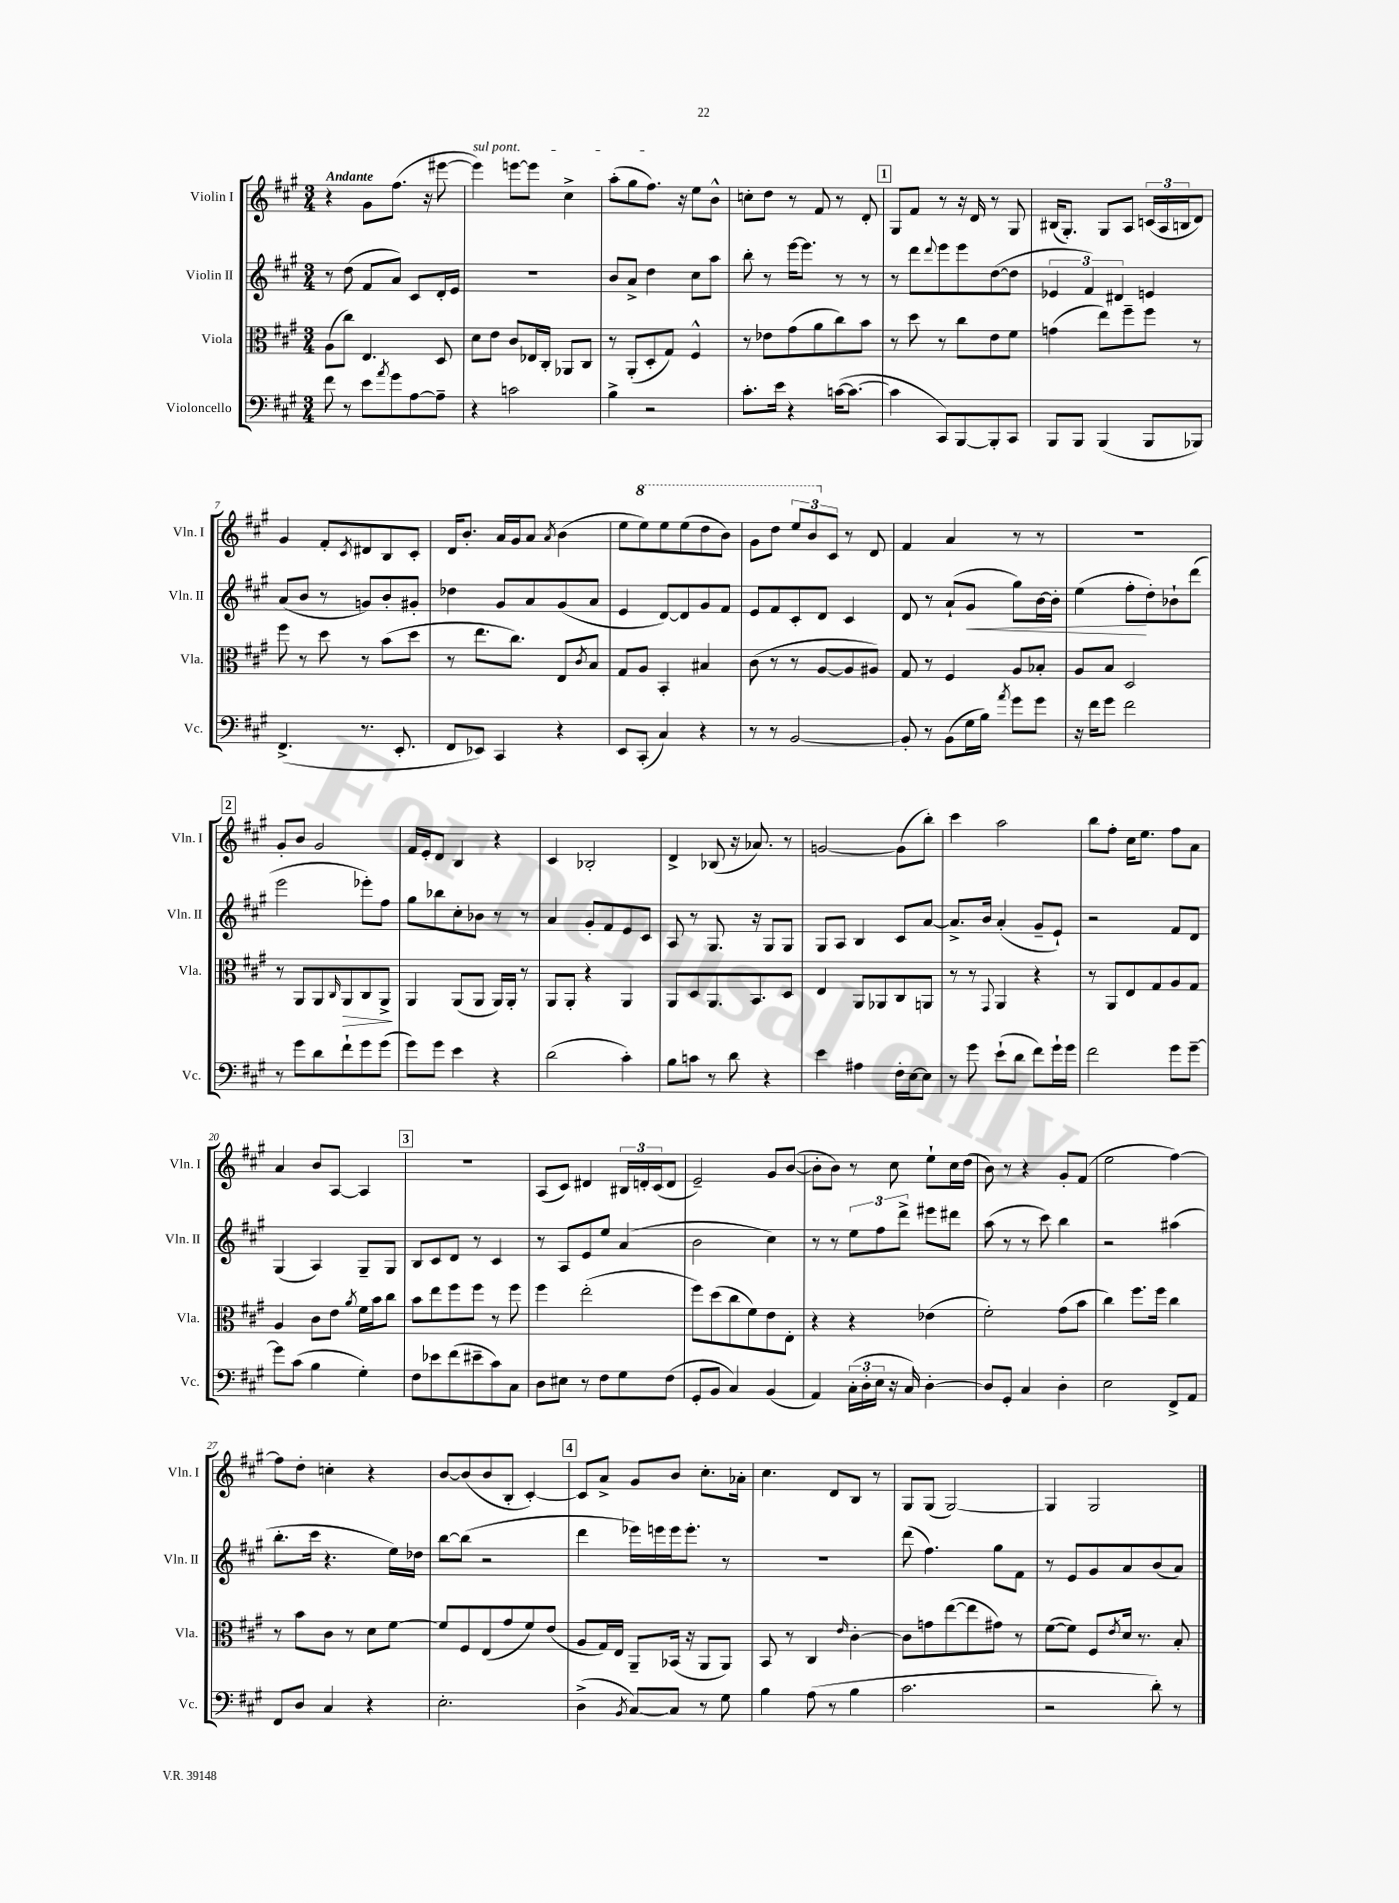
<<
\new StaffGroup <<
\new Staff = "s0" \with { instrumentName = "Violin I" shortInstrumentName = "Vln. I" } {
    \clef treble \key a \major \numericTimeSignature \time 3/4 \tempo "Andante"
    r4 gis'8 fis''8.( r16 eis'''8~ |
    \once \override TextSpanner.bound-details.left.text = \markup { \italic "sul pont." } eis'''4\startTextSpan) e'''8~ e'''8 cis''4-> |
    a''8-.( gis''8 fis''8.\stopTextSpan) r16 e''8 b'8-^ |
    c''8-. d''8 r8 fis'8 r8 d'8-. |
    \mark \markup { \box "1" } gis8 fis'8 r8 r16 d'16 r8 gis8 |
    bis16( gis8.-.) gis8 a8 \tuplet 3/2 { c'16( a16 b16 } d'8) |
    gis'4 fis'8-. \acciaccatura { cis'8 } dis'8 b8 cis'8-. |
    d'16 b'8.-. a'16 gis'16 a'8 \acciaccatura { a'8 } b'4( |
    e''8 \ottava #1 e'''8) e'''8 e'''8( d'''8 b''8) |
    gis''8 d'''8 \tuplet 3/2 { e'''8 b''8 \ottava #0 cis'8 } r8 d'8 |
    fis'4 a'4 r8 r8 |
    r2. |
    \mark \markup { \box "2" } gis'8-. b'8 gis'2 |
    fis'16 e'16-. d'8 b4 r4 |
    cis'4 bes2-. |
    d'4-> bes8( r16 aes'8.) r8 |
    g'2~ g'8( b''8-.) |
    cis'''4 a''2 |
    b''8 fis''8-. cis''16 e''8. fis''8 a'8 |
    a'4 b'8 a8~ a4 |
    \mark \markup { \box "3" } R2. |
    a8( cis'8) dis'4 \tuplet 3/2 { bis16 d'16-. cis'16( } d'8 |
    e'2--) gis'8 b'8~( |
    b'8-. b'8) r8 cis''8 e''8-! cis''16 d''16( |
    b'8) r8 r4 gis'8-. fis'8( |
    e''2 fis''4~) |
    fis''8 d''8-. c''4-. r4 |
    b'8~ b'8( b'8 b8-. cis'4~-.) |
    \mark \markup { \box "4" } cis'8 a'8-> gis'8 b'8 cis''8.-. aes'16-. |
    cis''4. d'8 b8 r8 |
    gis8 gis8( gis2~) |
    gis4 gis2 \bar "|." |
}
\new Staff = "s1" \with { instrumentName = "Violin II" shortInstrumentName = "Vln. II" } {
    \clef treble \key a \major \numericTimeSignature \time 3/4
    r8 d''8( fis'8 a'8) cis'8 d'16-. e'16 |
    R2. |
    b'8 a'8-> d''4 cis''8 a''8 |
    b''8-. r8 e'''16~ e'''8. r8 r8 |
    \mark \markup { \box "1" } r8 d'''8 \appoggiatura { d'''8 } e'''8 e'''8 d''8~( d''8 |
    \tuplet 3/2 { ees'4 fis'4) dis'4 } e'4 |
    a'8( b'8 r8 g'8) b'8-. gis'8-. |
    des''4 gis'8 a'8 gis'8( a'8 |
    e'4 d'8~) d'8 gis'8 fis'8 |
    e'8 fis'8 cis'8-. d'8 cis'4 |
    d'8 r8 a'8-!( gis'8\< gis''8) b'16~ b'16-. |
    e''4( fis''8-.\! d''8-.) bes'8-! d'''8( |
    \mark \markup { \box "2" } e'''2 ees'''8-.) fis''8 |
    gis''8 bes''8 cis''8-. bes'8 r8 r8 |
    a'4 gis'8-. fis'8 e'8 cis'8 |
    a8 r8 gis8. r16 gis8 gis8 |
    gis8 a8 b4 cis'8 a'8~ |
    a'8.-> b'16 a'4-.( gis'8-- e'8-!) |
    r2 fis'8 d'8 |
    gis4( a4) gis8-- gis8 |
    \mark \markup { \box "3" } b8 cis'8 d'8 r8 cis'4 |
    r8 a8 e'8 e''8 a'4( |
    b'2 cis''4) |
    r8 r8 \tuplet 3/2 { e''8 fis''8 d'''8-> } eis'''8 dis'''8 |
    a''8( r8 r8 cis'''8) b''4 |
    r2 ais''4( |
    b''8.-. cis'''16 r4. e''16) des''16 |
    b''8~ b''8( r2 |
    \mark \markup { \box "4" } d'''4 ees'''16) e'''16 e'''16 e'''8.-. r8 |
    R2. |
    d'''8( fis''4.) gis''8 fis'8 |
    r8 e'8 gis'8 a'8 b'8( a'8) \bar "|." |
}
\new Staff = "s2" \with { instrumentName = "Viola" shortInstrumentName = "Vla." } {
    \clef alto \key a \major \numericTimeSignature \time 3/4
    a8( cis''8) e4. d8 |
    d'8 e'8 cis'8 ees16 cis16-. aes,8 cis8 |
    r8 a,8-.( d8-. gis8) fis4-^ |
    r8 ees'8 gis'8( a'8 cis''8) b'8 |
    \mark \markup { \box "1" } r8 d''8 r8 cis''8 e'8 fis'8 |
    g'4( e''8) fis''8-- fis''8 r8 |
    fis''8 r8 d''8 r8 b'8( d''8 |
    r8 e''8. cis''8.) e8 \acciaccatura { cis'8 } b8 |
    gis8 a8 b,4-. bis4 |
    cis'8( r8 r8 a8~ a8 ais8) |
    gis8 r8 fis4 a8 bes8-. |
    a8 b8 d2 |
    \mark \markup { \box "2" } r8 a,8 a,8 \grace { cis16 } a,8\> cis8 a,8->\! |
    a,4 a,8( a,8 a,16) a,16-. r8 |
    a,8 a,8-. r4 a,4 |
    a,8 d8 a,8. b,8. d8 |
    e4 a,8 aes,8 cis8 a,8 |
    r8 r8 \appoggiatura { gis,8 } a,4 r4 |
    r8 a,8 e8 gis8 a8 gis8 |
    a4 cis'8 e'8 \acciaccatura { a'8 } fis'16 b'16 cis''8 |
    \mark \markup { \box "3" } b'8 e''8 fis''8 fis''8 r8 fis''8 |
    fis''4 e''2-.( |
    fis''8) d''8( cis''8 fis'8) e'8 e8-. |
    r4 r4 ees'4( |
    fis'2-.) gis'8( b'8 |
    cis''4) fis''8. fis''16 cis''4 |
    r8 b'8 cis'8 r8 d'8 fis'8~ |
    fis'8 fis8 e8( gis'8 fis'8) e'8( |
    \mark \markup { \box "4" } a8 gis16) e16 a,8-- bes,16( r16 a,8 a,8) |
    b,8 r8 cis4 \grace { e'16 } cis'4~-. |
    cis'8 g'8 e''8~( e''8 gis'8) r8 |
    fis'8~( fis'8) fis8 \acciaccatura { e'8 } d'16 r8. b8-. \bar "|." |
}
\new Staff = "s3" \with { instrumentName = "Violoncello" shortInstrumentName = "Vc." } {
    \clef bass \key a \major \numericTimeSignature \time 3/4
    fis'8 r8 e'8 \acciaccatura { a'8 } gis'8 a8~ a8-- |
    r4 c'2 |
    b4-> r2 |
    cis'8.-. e'16 r4 c'16~( c'8.~ |
    \mark \markup { \box "1" } c'4 cis,8) b,,8~ b,,8-. cis,8 |
    b,,8 b,,8 b,,4( b,,8 bes,,8) |
    fis,4.->( r8. e,8.-. |
    fis,8 ees,8) cis,4 r4 |
    e,8 cis,8-.( cis4) r4 |
    r8 r8 b,2~ |
    b,8-. r8 b,8( gis16 b16) \acciaccatura { a'8 } gis'8 gis'8 |
    r16 fis'16 gis'8 fis'2 |
    \mark \markup { \box "2" } r8 gis'8 d'8 fis'8-! gis'8 gis'8( |
    gis'8) gis'8 e'4 r4 |
    d'2( cis'4-.) |
    b8 c'8 r8 d'8 r4 |
    e'4 ais4 fis16-. e16~ e8 |
    r8 gis'8 e'8-!( d'8 fis'8) gis'16-! gis'16 |
    fis'2 gis'8 gis'8~-- |
    gis'8 cis'8( b4 gis4-.) |
    \mark \markup { \box "3" } fis8 ees'8 fis'8( eis'8-- cis'8) cis8 |
    d8 eis8 r8 fis8 gis8 fis8( |
    gis,8-. b,8 cis4) b,4( |
    a,4) \tuplet 3/2 { cis16-.( d16-. e16 } r16 cis16) d4~-. |
    d8 gis,8-. cis4 d4-. |
    e2 fis,8-> a,8 |
    fis,8 d8 cis4 r4 |
    e2.-. |
    \mark \markup { \box "4" } d4->( \acciaccatura { b,8 } cis8~) cis8 r8 gis8 |
    b4 a8( r8 b4 |
    cis'2. |
    r2 d'8-.) r8 \bar "|." |
}
>>
>>
